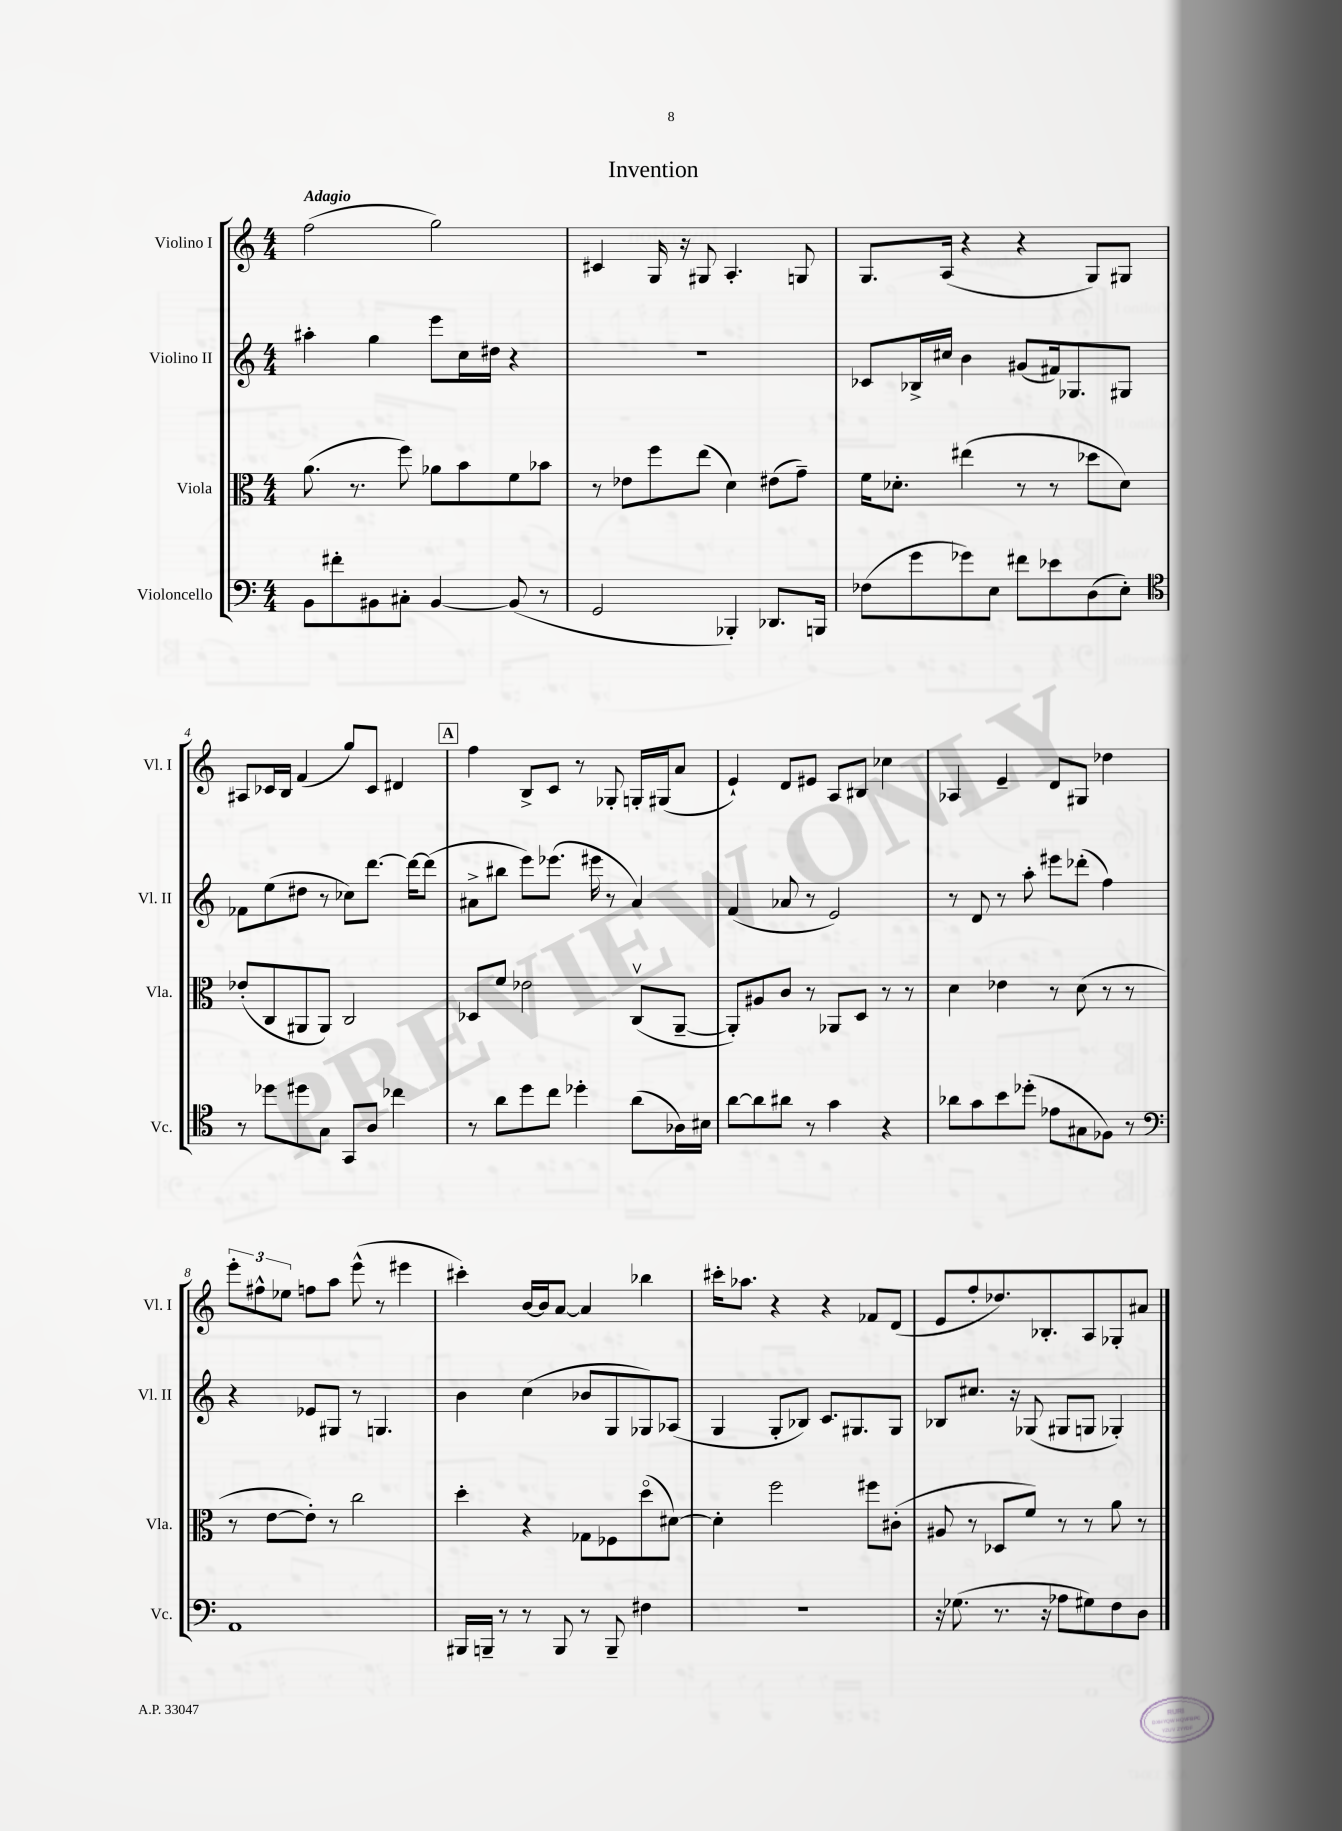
\header { title = "Invention" }
<<
\new StaffGroup <<
\new Staff = "s0" \with { instrumentName = "Violino I" shortInstrumentName = "Vl. I" } {
    \clef treble \key c \major \numericTimeSignature \time 4/4 \tempo "Adagio"
    f''2( g''2) |
    cis'4 g16 r16 gis8 a4.-. g8 |
    g8. a16( r4 r4 g8) gis8 |
    ais8 ces'16 b16 f'4( g''8) ces'8 dis'4 |
    \mark \markup { \box "A" } f''4 b8-> c'8 r8 ges8-. g16-. gis16( a'8 |
    e'4-!) d'8 eis'8 a8 bis8 ces''4 |
    aes4 e'4-- d'8 gis8 des''4 |
    \tuplet 3/2 { e'''8-. fis''8-^ ees''8 } f''8 a''8 e'''8-^( r8 eis'''4 |
    cis'''4-.) b'16~ b'16 a'8~ a'4 bes''4 |
    cis'''16-. aes''8. r4 r4 fes'8 d'8( |
    e'8 f''8-. des''8.) bes8.-. a8 ges8-. ais'8 \bar "|." |
}
\new Staff = "s1" \with { instrumentName = "Violino II" shortInstrumentName = "Vl. II" } {
    \clef treble \key c \major \numericTimeSignature \time 4/4
    ais''4-. g''4 e'''8 c''16 dis''16 r4 |
    R1 |
    ces'8 bes16-> cis''16 b'4 gis'8( fis'16) ges8. gis8 |
    fes'8 e''8( dis''8 r8 ces''8) d'''8.~ d'''16~ d'''8( |
    \mark \markup { \box "A" } ais'8-> bis''8 e'''8) ees'''8.( eis'''16 r8 ais'4) |
    f'4( aes'8 r8 e'2) |
    r8 d'8 r8 a''8-. eis'''8 des'''8-.( f''4) |
    r4 ees'8 gis8 r8 g4. |
    b'4 c''4( bes'8 g8 ges8) aes8( |
    g4 g8-. bes8) c'8. gis8. gis8 |
    bes8 cis''8. r16 ges8( gis8 g8 ges4-.) \bar "|." |
}
\new Staff = "s2" \with { instrumentName = "Viola" shortInstrumentName = "Vla." } {
    \clef alto \key c \major \numericTimeSignature \time 4/4
    a'8.( r8. f''8) aes'8 b'8 f'8 bes'8 |
    r8 ees'8 f''8 e''8( d'4) eis'8( g'8--) |
    f'16 des'8.-. eis''4( r8 r8 des''8 des'8) |
    ees'8-.( c8 ais,8 ais,8) c2 |
    \mark \markup { \box "A" } des8 f'8 ees'2 c8\upbow( a,8~-- |
    a,8-.) ais8 c'8 r8 aes,8 d8 r8 r8 |
    d'4 ees'4 r8 d'8( r8 r8 |
    r8 e'8~ e'8-.) r8 c''2 |
    d''4-. r4 ges8 fes8 d''8\flageolet( dis'8~) |
    dis'4-. f''2 fis''8 cis'8-.( |
    ais8 r8 des8 f'8) r8 r8 a'8 r8 \bar "|." |
}
\new Staff = "s3" \with { instrumentName = "Violoncello" shortInstrumentName = "Vc." } {
    \clef bass \key c \major \numericTimeSignature \time 4/4
    b,8 fis'8-. bis,8 cis8-. bis,4~ bis,8( r8 |
    g,2 bes,,4-.) des,8. b,,16 |
    fes8( g'8 ges'8) e8 fis'8 ees'8 d8( e8-.) |
    \clef tenor r8 des''8 dis''8 g8 g,8 a8 ces''4 |
    \mark \markup { \box "A" } r8 a'8 d''8 c''8 des''4-. a'8( aes16) bis16 |
    a'8~ a'8 ais'8 r8 g'4 r4 |
    aes'8 g'8 b'8 des''8-.( ees'8 gis8 fes8) r8 |
    \clef bass a,1 |
    bis,,16 b,,16-- r8 r8 b,,8 r8 b,,8-- fis4 |
    R1 |
    r16 ges8.( r8. r16 aes8 gis8) f8 d8 \bar "|." |
}
>>
>>
